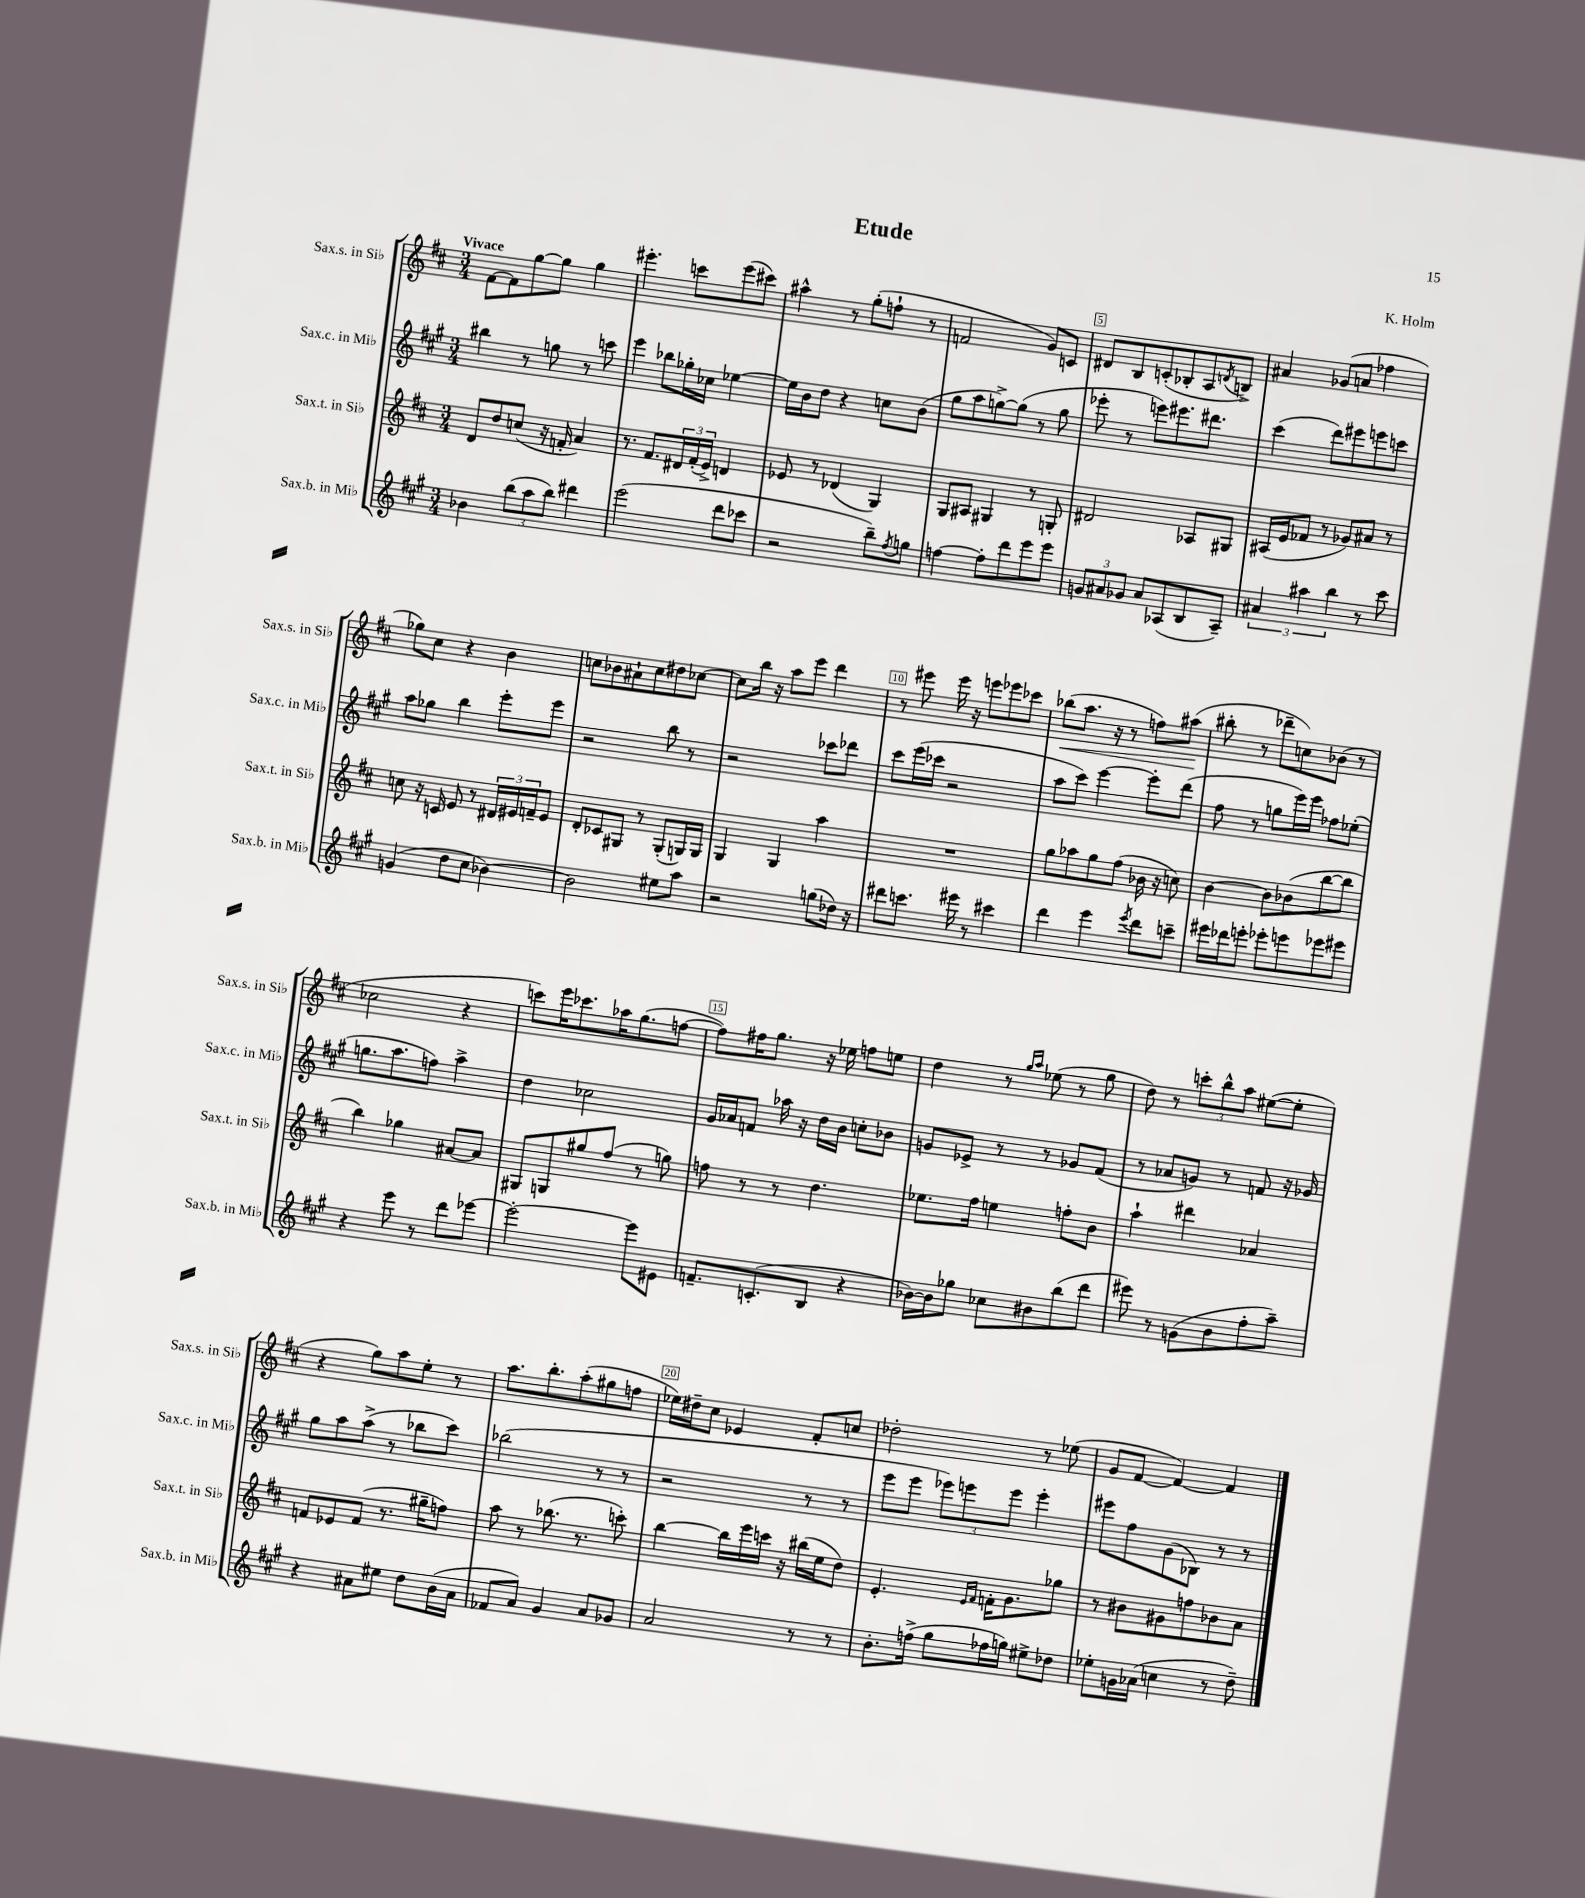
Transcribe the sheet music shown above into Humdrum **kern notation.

**kern	**kern	**kern	**kern	**dynam
*part4	*part3	*part2	*part1	*part1
*staff4	*staff3	*staff2	*staff1	*staff1
*I"Sax.b. in Mi♭	*I"Sax.t. in Si♭	*I"Sax.c. in Mi♭	*I"Sax.s. in Si♭	*
*I'Sax.b. in Mi♭	*I'Sax.t. in Si♭	*I'Sax.c. in Mi♭	*I'Sax.s. in Si♭	*
*clefG2	*clefG2	*clefG2	*clefG2	*
*k[f#c#g#]	*k[f#c#]	*k[f#c#g#]	*k[f#c#]	*
*M3/4	*M3/4	*M3/4	*M3/4	*
=1	=1	=1	=1	=1
!	!	!	!LO:TX:a:B:t=Vivace	!
4b-X\	8d/L	4bb#X\	[8f#\L	.
.	8dd/	.	8f#\]	.
(12bb\L	(8ccn/J	8r	[8gg\	.
12aa\	.	.	.	.
.	16r	8ggn\	8gg\J]	.
12bb\J)	.	.	.	.
.	16fn'/	.	.	.
4ddd#X\	4a/)	8r	4gg\	.
.	.	8cccn\	.	.
=2	=2	=2	=2	=2
(2eee\	8.r	4eee\	4.eee#X'\	.
.	8.f#/L	.	.	.
.	.	8bb-X\L	.	.
.	24d#X/L	16gg-X'\L	8cccn\L	.
.	(24f#'/	.	.	.
.	.	16cc-X\JJ	.	.
.	24e^/JJ)	.	.	.
8ddd\L	4dn/	[4ee-X\	(8eee#\	.
8ccc-X\J	.	.	8ccc#X\J)	.
=3	=3	=3	=3	=3
2r	8e-X/	16ee-\LL]	4aa#X^^\	.
.	.	16b\J	.	.
.	8r	8dd\J	.	.
.	(4d-X/	4r	8r	.
.	.	.	(8gg'\L	.
8bb~\L)	4G/)	8ccn\L	8ffn`\J	.
8qff#/	.	.	.	.
8ggn\J	.	(8b\J	8r	.
=4	=4	=4	=4	=4
[4ffn\	8G/L	8gg#\L	2fn/	.
.	8A#X/J	8aa\	.	.
8ff'\L]	4G#X/	[8ggn^\)	.	.
8ddd\	.	(8gg\J]	.	.
8eee\	8r	8r	8g/L)	.
8eee\J	8Gn'/	8gg\	8cn/J	.
=5	=5	=5	=5	=5
12gn/L	2d#X/	8eee-X'\	8d#X/L	.
12a#X/	.	.	.	.
.	.	8r	8B/	.
12g-X/J	.	.	.	.
8a#/L	.	8eeen\L)	(8cn'/	.
(8A-X/	.	8.eee#X\	8B-X'/	.
8B/	8A-X/L	.	8A/	.
.	.	8.ddd#X\J	.	.
.	.	.	8qdn/	.
8A-~/J)	8G#X/J	.	8Bn^/J)	.
=6	=6	=6	=6	=6
6a#X/	(16A#X/LL	(4ccc#\	4a#X/	.
.	16e/J	.	.	.
.	8f-X/J	.	.	.
6aa#X\	.	.	.	.
.	8r	8ddd\L)	(8g-X/L	.
6bb\	.	.	.	.
.	8g-X/L)	8eee#X\	8an/J	.
8r	8a#X/J	8eeen\	4ff-X\	.
8ccc#\	8r	8cccn\J	.	.
!!LO:LB:g=z
=7	=7	=7	=7	=7
(4gn/	8ccn\	8aa\L	8gg-X\L)	.
.	16r	8gg-X\J	8cc#\J	.
.	16cn/	.	.	.
8dd\L	8e/	4bb\	4r	.
8cc#\J	8r	.	.	.
[4b-X\)	24d#X/LL	8eee'\L	4b\	.
.	24e#X/	.	.	.
.	24fn~/J	.	.	.
.	8e#/J	8eee\J	.	.
=8	=8	=8	=8	=8
2b-\]	8d'/L	2r	8ccn\L	.
.	8c-X/	.	8b-X\	.
.	8G#X/J	.	8a#X`\	.
.	8r	.	8cc\	.
8ee#X\L	(8G#'/L	8bb\	8dd#X\	.
8aa\J	16Gn/L)	8r	[8cc-X\J	.
.	16G/JJ	.	.	.
=9	=9	=9	=9	=9
2r	4G/	2r	8cc-\L]	.
.	.	.	16bb\Jk	.
.	.	.	16r	.
.	4G/	.	8aa\L	.
.	.	.	8eee\J	.
(8ggn\L	4aa\	8ccc-X\L	4ddd\	.
16dd-X\Jk)	.	8ddd-X\J	.	.
16r	.	.	.	.
=10	=10	=10	=10	=10
8ddd#X\L	2.r	8ccc#\L	8r	.
8.cccn\J	.	(16eee\L	8eee#X\	.
.	.	16ccc-X\JJ	.	.
.	.	2r	16eee#\	.
16eee#X\	.	.	16r	.
8r	.	.	8eeen\L	.
4ccc#X\	.	.	8eee-X\	.
.	.	.	8ccc-X\J	.
=11	=11	=11	=11	=11
!	!	!	!	!LO:HP:b
4ddd\	8gg\L	8aa\L	(8bb-X\L	<
.	8aa-X\	8ccc#\J)	8.aa\J	.
4eee\	8gg\	[4eee\	.	.
.	.	.	16r	.
.	(8ff#\J	.	8r	.
8qeee/	.	.	.	.
8ddd\L	16b-X\	8eee'\L]	8ffn\L)	.
.	16r	.	.	.
8cccn~\J	8ccn\)	(8ddd\J	(8aa#X\J	.
.	.	.	.	[
=12	=12	=12	=12	=12
16eee#X\LL	[4b\	8ff#\	8bb#X'\	.
16ddd-X\J	.	.	.	.
8eeen'\J	.	8r	8r	.
8eee-X'\L	8b\L]	8ggn\L	8ddd-X~\L	.
8eeen\	(8b-X\	16eee\L)	8ccn\)	.
.	.	16eee\JJ	.	.
8eee-X\	[8bb\	8ff-X\L	(8b-X\J	.
8eee#X\J	8bb\J]	(8ee-X'\J	8r	.
!!LO:LB:g=z
=13	=13	=13	=13	=13
4r	4bb\)	8.ggn\L	2cc-X\	.
.	.	8.aa\	.	.
8eee\	4gg-X\	.	.	.
8r	.	8ffn\J)	.	.
8ddd\L	[8a#X/L	4aa^\	4r	.
[8eee-X\J	8a#/J]	.	.	.
=14	=14	=14	=14	=14
2eee-'\_	8G#X/L	4dd\	8cccn\L)	.
.	8Gn/	.	16eee\K	.
.	.	.	8.ccc-X\	.
.	8gg#X/	2cc-X\	.	.
.	(8ff#/J	.	16aa-X\K	.
.	.	.	(8.gg\	.
8eee-\L]	8r	.	.	.
8e#X\J	8ggn\)	.	[8ffn\J	.
=15	=15	=15	=15	=15
8.fn~/L	8ffn\	16g#/LL	8ff\L])	.
.	.	16a-X/J	.	.
.	8r	8fn/J	16ff#X\K	.
(8.cn'/	.	.	8.gg\J	.
.	8r	16aa-X\	.	.
.	.	16r	.	.
8B/J	4.dd\	16dd\LL	16r	.
.	.	16b\JJ	16ee-X\	.
4r	.	8ccn'\L	8ffn\L	.
.	.	8b-X\J	8een\J	.
=16	=16	=16	=16	=16
[16b-X\LL)	8.ee-X\L	8gn/L	4dd\	.
16b-\J]	.	.	.	.
8gg-X\J	.	8e-X^/J	.	.
.	16ff#\Jk	.	.	.
8cc-X\L	4een\	8r	8r	.
.	.	.	16qqgg/LL	.
.	.	.	16qqaa/JJ	.
8b#X\	.	8r	(8ee-X\	.
(8bb\	8ffn'\L	8g-X/L	8r	.
8ddd\J	8b\J	(8f#/J	8gg\	.
=17	=17	=17	=17	=17
8eee#X\)	4aa`\	8r	8dd\)	.
8r	.	8a-X/L	8r	.
(8gn\L	4ddd#X\	8gn/J)	12cccn'\L	.
.	.	.	12bb^^\	.
8b\	.	8r	.	.
.	.	.	12aa\J	.
8ff#'\	4a-X/	8fn/	([8ee#X\L	.
8aa~\J)	.	16r	8ee#'\J]	.
.	.	16g-X/	.	.
!!LO:LB:g=z
=18	=18	=18	=18	=18
4r	8fn/L	8gg#\L	4r	.
.	8e-X/	8aa\	.	.
8a#X\L	(8f/J	(8aa^\J	8gg\L)	.
8ee#X\J	8.r	8r	8aa\	.
8dd\L	.	8bb-X\L	8ee'\J	.
.	16gg#X~\KL	.	.	.
(16b\L	8ffn\J)	8ccc#\J)	8r	.
16a#\JJ	.	.	.	.
=19	=19	=19	=19	=19
8f-X/L	8aa\	(2bb-X\	8.aa\L	.
8a/J)	8r	.	.	.
.	.	.	8.bb'\	.
4g#/	(8.bb-X\	.	.	.
.	.	.	(8aa'\	.
.	8.r	.	.	.
8a/L	.	8r	8gg#X\	.
8g-X/J	8cccn'\)	8r	8ffn\J	.
=20	=20	=20	=20	=20
2a/	[4bb\	2r	16ee-X\LL)	.
.	.	.	16dd#X~\J	.
.	.	.	8cc#\J	.
.	16bb\LL]	.	4e-X/	.
.	16eee\	.	.	.
.	16cccn\JJ	.	.	.
.	16r	.	.	.
8r	(16bb#X\LL	8r	8f#'/L	.
.	16ee\J	.	.	.
8r	8dd\J)	8r	8ccn/J	.
=21	=21	=21	=21	=21
8.b'\L	4.e'/	8eee\L	2dd-X'\	.
.	.	8eee\J	.	.
(16ffn^\Jk	.	.	.	.
8gg#\L	.	12eee-X\L)	.	.
.	.	12eeen\	.	.
.	16qqe/LL	.	.	.
.	16qqf#/JJ	.	.	.
16ff-X\L	16fn'\KL	.	.	.
.	.	12eee\J	.	.
16ggn\JJ)	8.g\	.	.	.
8ee#X^\L	.	4eee'\	8r	.
8dd-X\J	8gg-X\J	.	(8ee-X\	.
=22	=22	=22	=22	=22
8ee-X'\L	8r	8eee#X\L	8g/L	.
16gn\L	8b#X\L	8ff#\	[8f#/J	.
(16a-X\JJ	.	.	.	.
4ccn\	8g#X\	(8g#\	4f#/_)	.
.	8ffn\	8B-X\J)	.	.
8r	8b-X\	8r	4f#/]	.
8dd~\)	8a\J	8r	.	.
==	==	==	==	==
*-	*-	*-	*-	*-
